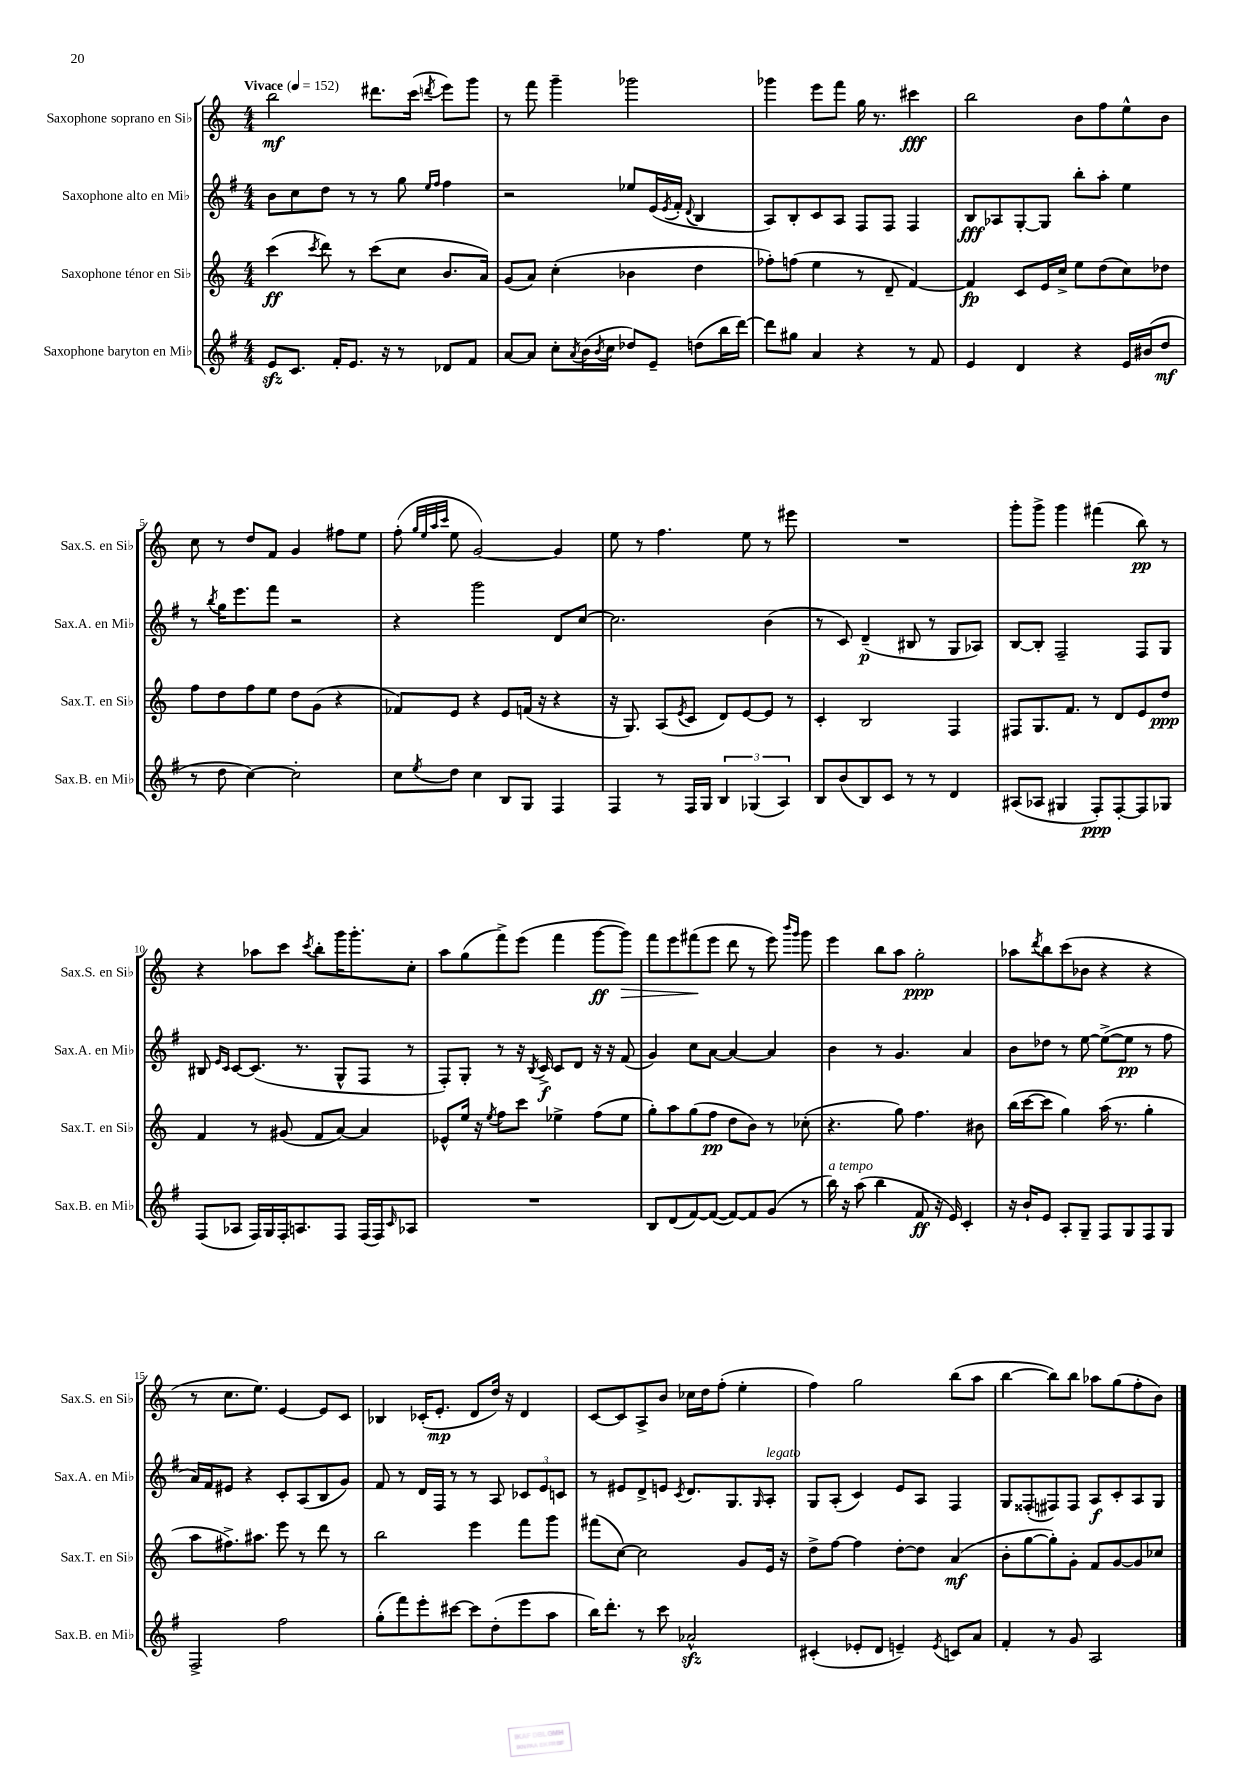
<<
\new StaffGroup <<
\new Staff = "s0" \with { instrumentName = "Saxophone soprano en Sib" shortInstrumentName = "Sax.S. en Sib" } {
    \clef treble \key c \major \numericTimeSignature \time 4/4 \tempo "Vivace" 4 = 152
    b''2\mf dis'''8. c'''16( \acciaccatura { d'''8 } e'''8) g'''8 |
    r8 f'''8 g'''4-- ges'''2 |
    ges'''4 e'''8 f'''8 g''16 r8. cis'''4\fff |
    b''2 b'8 f''8 e''8-^ b'8 |
    c''8 r8 d''8 f'8 g'4 fis''8 e''8 |
    f''8-.( \grace { g''32 e''32 a''32 c'''32 } e''8 g'2~) g'4 |
    e''8 r8 f''4. e''8 r8 eis'''8 |
    R1 |
    g'''8-. g'''8-> g'''4 fis'''4( b''8\pp) r8 |
    r4 aes''8 c'''8 \acciaccatura { c'''8 } b''8-. g'''16 g'''8.-. c''8-. |
    a''8 g''8( f'''8->) e'''8( f'''4 g'''8~\ff g'''8\>) |
    f'''8 e'''8 fis'''8\!( e'''8 d'''8 r8 e'''8) \grace { b'''16 g'''16 } g'''8 |
    e'''4 b''8 a''8 g''2-.\ppp |
    aes''8 \acciaccatura { d'''8 } b''8 c'''8( bes'8 r4 r4 |
    r8 c''8. e''8.) e'4~ e'8 c'8 |
    bes4 ces'16-.( e'8.-.\mp d'8 d''16) r16 d'4 |
    c'8~ c'8 a8-> b'8 ces''16 d''16 f''8-.( e''4-. |
    f''4) g''2 b''8( a''8 |
    b''4~ b''8) b''8 aes''8 g''8( f''8-. b'8) \bar "|." |
}
\new Staff = "s1" \with { instrumentName = "Saxophone alto en Mib" shortInstrumentName = "Sax.A. en Mib" } {
    \clef treble \key g \major \numericTimeSignature \time 4/4
    b'8 c''8 d''8 r8 r8 g''8 \grace { e''16 fis''16 } fis''4 |
    r2 ees''8 e'16( \acciaccatura { e'8 } fis'16-. \appoggiatura { d'8 } b4 |
    a8) b8-. c'8 a8 fis8 fis8 fis4 |
    b8\fff aes8 g8~-. g8 b''8-. a''8-. e''4 |
    r8 \acciaccatura { b''8 } g''16 e'''8. fis'''8 r2 |
    r4 g'''2 d'8 c''8~ |
    c''2. b'4( |
    r8 c'8) d'4--\p( bis8 r8 g8 aes8) |
    b8~ b8-. fis2-- fis8 g8 |
    bis8 \grace { e'16 c'16 } c'8~ c'8.( r8. g8-^ fis8 r8 |
    fis8-.) g8-. r8 r16 \acciaccatura { b8 } c'16->\f c'8 d'8 r16 r16 fis'8( |
    g'4) c''8 a'8~ a'4~ a'4 |
    b'4 r8 g'4. a'4 |
    b'8 des''8 r8 e''8~ e''8~->( e''8\pp r8 fis''8 |
    a'16) fis'16 eis'8 r4 c'8-. a8( b8 g'8) |
    fis'8 r8 d'16 fis16 r8 r8 a8 \tuplet 3/2 { ces'8 e'8 c'8 } |
    r8 eis'8 d'8-> e'8 \acciaccatura { c'8 } d'8. g8. \grace { g16 } a8-.^\markup { \italic "legato" } |
    g8 a8-.( c'4) e'8 a8 fis4 |
    g8 fisis8-.( fis8) fis8 a8\f c'8-. a8 g8 \bar "|." |
}
\new Staff = "s2" \with { instrumentName = "Saxophone ténor en Sib" shortInstrumentName = "Sax.T. en Sib" } {
    \clef treble \key c \major \numericTimeSignature \time 4/4
    c'''4\ff( \acciaccatura { c'''8 } d'''8) r8 c'''8( c''8 b'8. a'16) |
    g'8( a'8) c''4-.( bes'4 d''4 |
    fes''8-.) f''8( e''4 r8 d'8-- f'4~) |
    f'4\fp c'8 e'16 c''16-> e''8 d''8( c''8) des''8 |
    f''8 d''8 f''8 e''8 d''8 g'8( r4 |
    fes'8) e'8 r4 e'8 f'16( r16 r4 |
    r16 g8.) a8( \acciaccatura { e'8 } c'8 d'8) e'8~ e'8 r8 |
    c'4-. b2 f4 |
    fis8 g8. f'8. r8 d'8 e'8 d''8\ppp |
    f'4 r8 gis'8( f'8 a'8~) a'4 |
    ees'8-^ e''16 r16 \acciaccatura { e''8 } f''8 c'''8 ees''4-> f''8( ees''8 |
    g''8-.) a''8 g''8( f''8\pp d''8 b'8) r8 ces''8-.( |
    r4. g''8) f''4. bis'8 |
    b''16( c'''16~ c'''8 g''4) a''16( r8. g''4-. |
    a''8 fis''8.->) ais''8. e'''8 r8 d'''8 r8 |
    b''2 e'''4 f'''8 g'''8 |
    fis'''8( c''8~) c''2 g'8 e'16 r16 |
    d''8-> f''8~ f''4 d''8~-. d''8 a'4\mf( |
    b'8-. g''8~ g''8-.) g'8-. f'8 g'8~ g'8 ces''8 \bar "|." |
}
\new Staff = "s3" \with { instrumentName = "Saxophone baryton en Mib" shortInstrumentName = "Sax.B. en Mib" } {
    \clef treble \key g \major \numericTimeSignature \time 4/4
    e'8\sfz c'8. fis'16-. e'8. r16 r8 des'8 fis'8 |
    a'8~ a'8 c''8-. \acciaccatura { a'8 } b'16( \acciaccatura { b'8 } c''16 des''8) e'8-- d''8( b''16 d'''16~) |
    d'''8 gis''8 a'4 r4 r8 fis'8 |
    e'4 d'4 r4 e'16 bis'16( d''8\mf |
    r8 d''8 c''4~) c''2-. |
    c''8 \acciaccatura { e''8 } d''8 c''4 b8 g8 fis4 |
    fis4 r8 fis16 g16 \tuplet 3/2 { b4 ges4( a4) } |
    b8 b'8( b8) c'8 r8 r8 d'4 |
    ais8( aes8 gis4 fis8-.\ppp) fis8~-. fis8 ges8 |
    fis8( aes8 fis16) g16 fis16-. a8. fis8 fis16( fis16) \grace { c'16 } aes8 |
    R1 |
    b8 d'8( fis'8~) fis'8~( fis'8~) fis'8 g'8( r8 |
    b''16^\markup { \italic "a tempo" }) r16 a''8( b''4 fis'8\ff r16 e'16) c'4-. |
    r16 b'16-! e'8 a8-. g8-- fis8 g8 fis8 g8 |
    fis2-> fis''2 |
    g''8-.( fis'''8) e'''8-. cis'''8~ cis'''8 d''8-.( e'''8 a''8 |
    b''16) d'''8.-. r8 c'''8 aes'2-^\sfz |
    cis'4-.( ees'8-. d'8 e'4--) \acciaccatura { e'8 } c'8 a'8 |
    fis'4-. r8 g'8 a2 \bar "|." |
}
>>
>>
